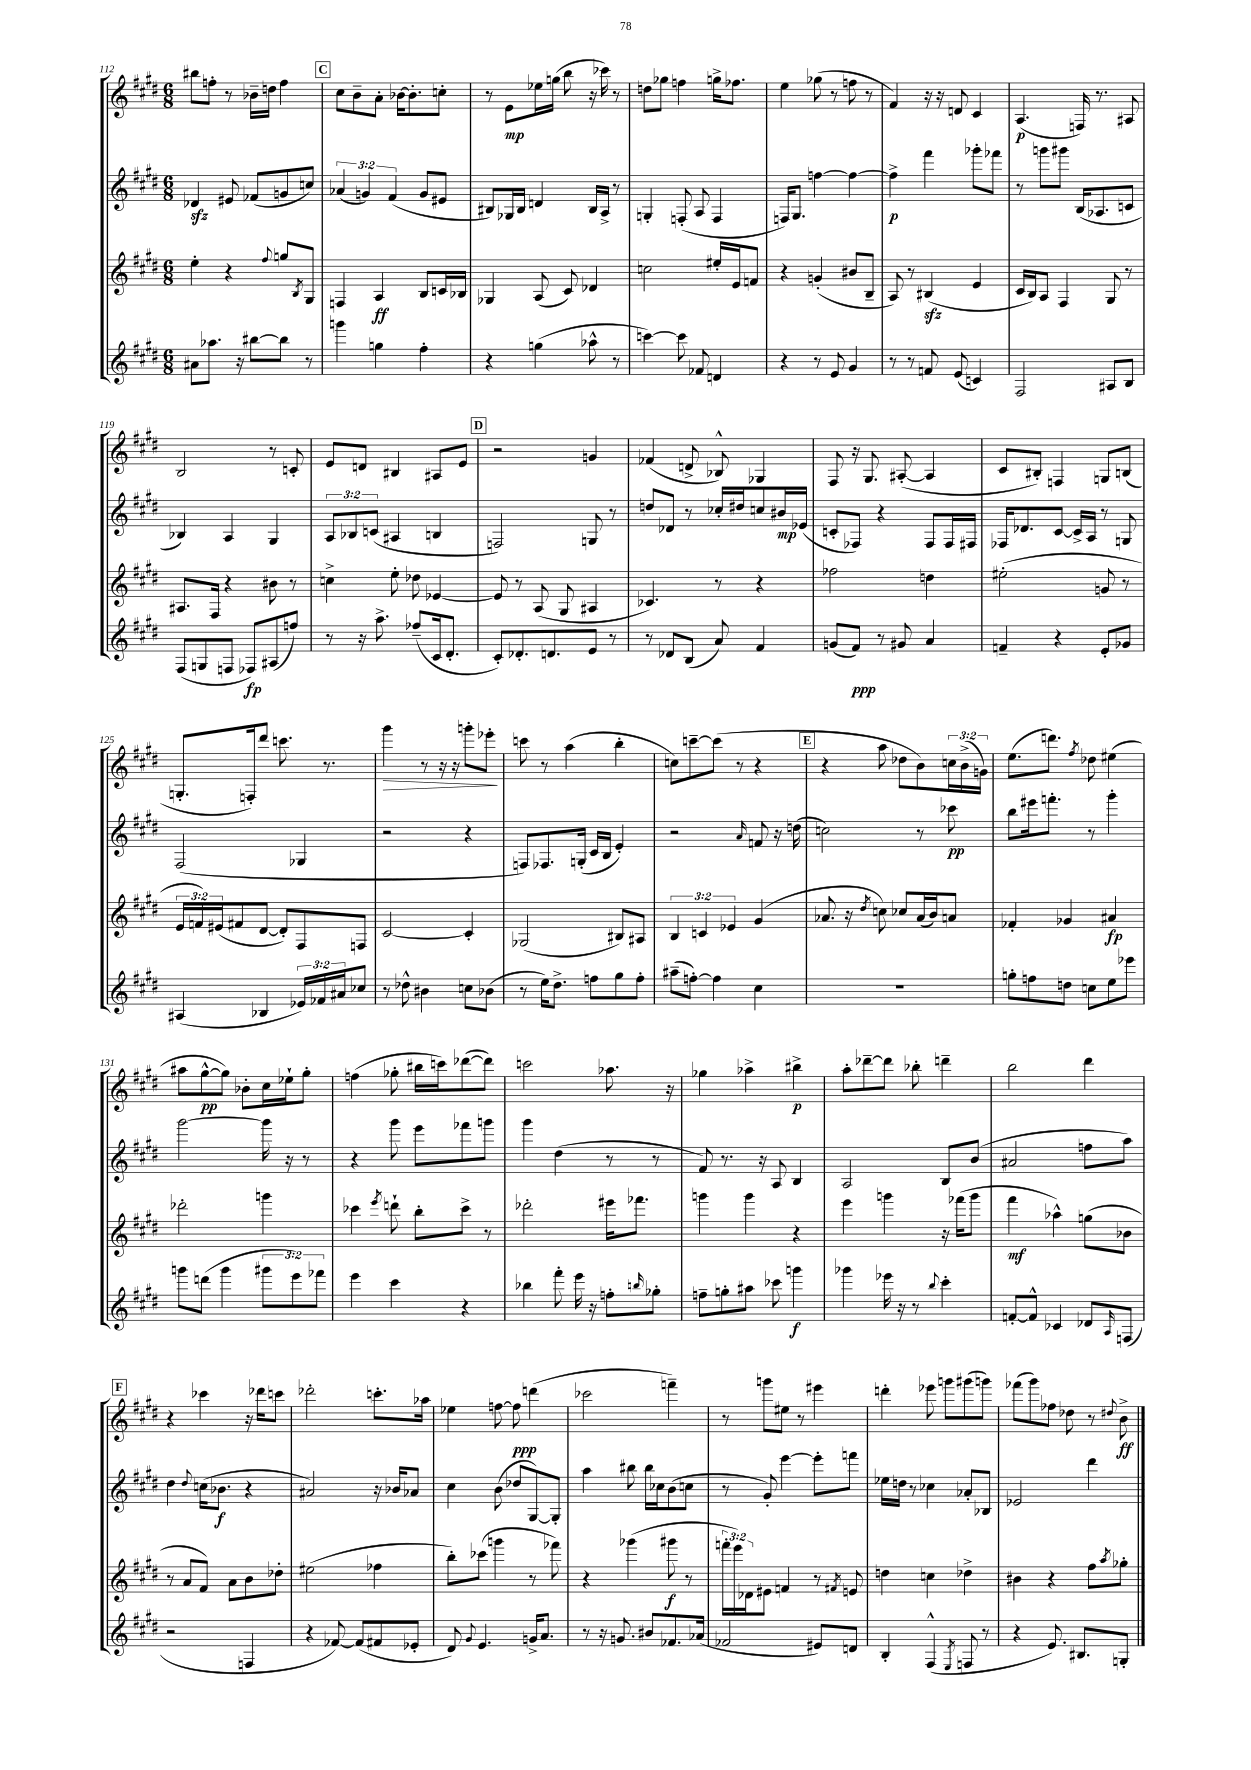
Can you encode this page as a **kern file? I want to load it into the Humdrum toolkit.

**kern	**kern	**kern	**kern
*staff4	*staff3	*staff2	*staff1
*clefG2	*clefG2	*clefG2	*clefG2
*k[f#c#g#d#]	*k[f#c#g#d#]	*k[f#c#g#d#]	*k[f#c#g#d#]
*M6/8	*M6/8	*M6/8	*M6/8
8a#	4ee'	4d-	8bb#
8.aa-	.	.	8ff'
.	4r	8e#	8r
16r	.	.	.
[8bb#	.	(8f-	16b-~
.	.	.	16dd
.	8qqff#	.	.
8bb#]	8gg	8g	4ff
.	8qB	.	.
8r	8G#	8cc)	.
=	=	=	=
4ggg	4F	(6a-	8cc#
.	.	.	8b~
.	.	6g)	.
4gg	4A	.	8a'
.	.	(6f#	.
.	.	.	[16b-
.	.	.	8.b-']
4ff#'	8B	8g	.
.	16c	8e#	8cc'
.	16B-	.	.
=	=	=	=
4r	4G-	8B#)	8r
.	.	16G-	8e
.	.	16B#	.
(4gg	(8A	4d	16ee-
.	.	.	(16gg
.	8c#)	.	8bb
8aa-^^	4d-	16B#	16r
.	.	16A^	16ccc-)
8r	.	8r	8r
=	=	=	=
[4ccc)	2cc	4G'	8dd
.	.	.	8gg-
8ccc]	.	(8F'	4ff
8f-	.	8A	.
4d	16ee#'	4F	16gg^
.	16e	.	8.ff-
.	8f	.	.
=	=	=	=
4r	4r	16F)	4ee
.	.	8.G#	.
8r	(4g'	[4ff	(8gg-
8e	.	.	8r
4g#	8b#	4ff_	8ff
.	8B~	.	8r
=	=	=	=
8r	8A)	4ff^]	4f#)
8r	8r	.	.
8f	(4B#	4fff#	16r
.	.	.	16r
(8e	.	.	8d
4c)	4e	8ggg-'	4c#
.	.	8fff-	.
=	=	=	=
2F#	16c#	8r	(4.A
.	16B)	.	.
.	8A	8ggg	.
.	4F#	8ggg#	.
.	.	(16B	16F)
.	.	8.A-	8.r
8A#	8G#	.	.
8B	8r	8c	8A#
=	=	=	=
(8F#	8.A#	4B-)	2B
8G	.	.	.
.	16F#	.	.
8F	4r	4A	.
8F-)	.	.	.
(8A#	8b#	4G#	8r
8ff)	8r	.	8c'
=	=	=	=
8r	4cc^	12A	8e
.	.	12B-	.
16r	.	.	8d
.	.	(12c	.
8.aa^	.	.	.
.	8ee'	4A#	4B#
(8ff-~	8dd-	.	.
16c#	[4e-	4B	8A#
8.d#'	.	.	.
.	.	.	8e
=	=	=	=
8c#')	8e-]	2F)	2r
8.d-'	8r	.	.
.	(8A	.	.
8.d	.	.	.
.	8G#	.	.
8e	4A#	8G	4g
8r	.	8r	.
=	=	=	=
8r	4.c-)	8dd	(4f-
8d-	.	8d-	.
(8B	.	8r	8d^
8a)	8r	16cc-'	8B-^^)
.	.	16dd#	.
4f#	4r	8cc	4G-
.	.	16b#	.
.	.	(16e-	.
=	=	=	=
(8g	2ff-	8c'	8F#
8f#)	.	8F-)	16r
.	.	.	8.G#
8r	.	4r	.
8g#	.	.	([8A#'
4a	4dd	8F-	4A#]
.	.	16F-	.
.	.	16F#	.
=	=	=	=
4f~	(2ee#'	16F-	8c#
.	.	8.d-	.
.	.	.	8B#')
4r	.	[8c#	4F
.	.	16c#^]	.
.	.	16A	.
8e'	8g	8r	8G
8g-	8r	8G	(8B
=	=	=	=
(4A#	24e	(2F#	8.G'
.	24f)	.	.
.	(24e#	.	.
.	8f#	.	.
.	.	.	16F')
4B-	[8d#	.	8ddd#
.	8d#'])	.	8.ccc
24e-)	8F#	4G-	.
24f-	.	.	.
.	.	.	8.r
24a#	.	.	.
8cc-	8F	.	.
=	=	=	=
8r	[2c#	2r	4ggg#
8dd-^^	.	.	.
4b#	.	.	8r
.	.	.	16r
.	.	.	16r
8cc	4c#']	4r	8ggg'
(8b-	.	.	8eee-'
=	=	=	=
8r	(2G-	8F)	8ccc
16ee)	.	8.F-	8r
8.dd#^	.	.	.
.	.	.	(4aa
.	.	(16G'	.
8ff	.	16c#	.
.	.	16B	.
8gg#	8B#)	4e')	4bb'
8ff'	8A#	.	.
=	=	=	=
(8aa#~	6B	2r	8cc)
[8ff')	.	.	[8ccc~
.	6c	.	.
4ff]	.	.	(8ccc]
.	6e-	.	.
.	.	.	8r
.	.	16qqa	.
4cc#	(4g#	8f	4r
.	.	16r	.
.	.	(16dd	.
=	=	=	=
2.r	8.a-	2cc)	4r
.	16r	.	.
.	8qdd#	.	.
.	8cc)	.	8aa
.	8cc-	.	8dd-
.	(16a-	8r	8b)
.	16b)	.	.
.	8a	8ccc-	24cc
.	.	.	(24b^
.	.	.	24g)
=	=	=	=
8gg'	4f-'	8bb	(8.ee
8ff	.	16eee#	.
.	.	8.fff'	8.ddd)
8dd	4g-	.	.
.	.	.	8qff#
8cc	.	8r	8dd-
8ee	4a#	4ggg#'	(4ee#
8eee-	.	.	.
=	=	=	=
8ggg	2ddd-'	[2ggg#	8aa#
(8ddd	.	.	[8gg#^^
4ggg	.	.	8gg#])
.	.	.	8b-'
12ggg#	4ggg	16ggg#]	16cc#
.	.	16r	16ee-`
12eee)	.	.	.
.	.	8r	8gg#'
12fff-	.	.	.
=	=	=	=
4eee	4ccc-	4r	(4ff
.	8qeee	.	.
4ccc#	8ddd`	8ggg#	8gg-'
.	8bb'	8eee	16bb#
.	.	.	16ccc)
4r	8ccc-^	8fff-	([8ddd-
.	8r	8ggg	8ddd-])
=	=	=	=
4bb-	2ddd-'	4ggg#	2ccc
8fff#'	.	(4dd#	.
16eee	.	.	.
16r	.	.	.
8ff'	16eee#	8r	8.aa-
.	8.fff-	.	.
16qqbb	.	.	.
8gg-'	.	8r	.
.	.	.	16r
=	=	=	=
8ff~	4ggg	8f#)	4gg-
8gg'	.	8.r	.
8aa#	4ggg	.	4aa-^
.	.	16r	.
8ccc-	.	8A	.
4ggg	4r	4B	4bb#^
=	=	=	=
4ggg-	4eee	2A	8aa'
.	.	.	[8ddd-~
16eee-	4ggg	.	8ddd-]
16r	.	.	.
8r	.	.	8bb-'
8qqbb	.	.	.
4ccc#'	16r	8B	4ddd~
.	(16fff-	.	.
.	8ggg	(8b	.
=	=	=	=
[8f'	4fff#	2a#	2bb
8f^^]	.	.	.
4c-	4aa-^^)	.	.
8d-	(8gg	8ff	4ddd#
16qqA	.	.	.
(8F	8b-	8aa)	.
=	=	=	=
2r	8r	4dd#	4r
.	8a	.	.
.	.	8qqdd#	.
.	8f#)	(16cc	4ccc-
.	.	8.b-	.
.	8a	.	.
4F	8b	4r	16r
.	.	.	16ddd-
.	8dd-'	.	8ccc
=	=	=	=
4r	(2ee#	2a#)	2ddd-'
[8f-)	.	.	.
(8f-]	.	.	.
8f#	4ff-	16r	8.ccc'
.	.	16b-	.
8e-'	.	8a-	.
.	.	.	16aa-
=	=	=	=
8d#)	8bb')	4cc#	4ee-
8qqg#	.	.	.
4.e	(8ccc-	.	.
.	4ggg	(8b	[8ff
.	.	8dd-	8ff]
16g^	8r	[8G#)	(4ddd
8.a	.	.	.
.	8fff-)	8G#']	.
=	=	=	=
8r	4r	4aa	2ccc-
16r	.	.	.
8.g	.	.	.
.	(4ggg-	8bb#	.
8b#	.	16bb#	.
.	.	16cc-	.
8.f-	8ggg#	(8b	4fff~)
.	8r	8cc	.
(16a-	.	.	.
=	=	=	=
2f-	24fff'	8r	8r
.	24eee)	.	.
.	24d-	.	.
.	8e#	8g#')	8ggg
.	4f	[4eee	8ee#
.	.	.	8r
8e#)	8r	8eee']	4eee#
.	8qf#	.	.
8d	8e	8fff	.
=	=	=	=
4B'	4dd	16ee-	4ddd'
.	.	16dd	.
.	.	8r	.
(4F#^^	4cc	4cc-	8eee-
.	.	.	8ggg
8qE	.	.	.
8F	4dd-^	8a-'	(8ggg#
8r	.	8B-	8ggg)
=	=	=	=
4r	4b#	2e-	(8fff-
.	.	.	8ggg#)
8.e)	4r	.	8ff-
.	.	.	8dd-
8.B#	.	.	.
.	8ff#	4ddd#	8r
.	8qaa	.	8qqdd#
8G'	8gg-'	.	8b^
==	==	==	==
*-	*-	*-	*-
